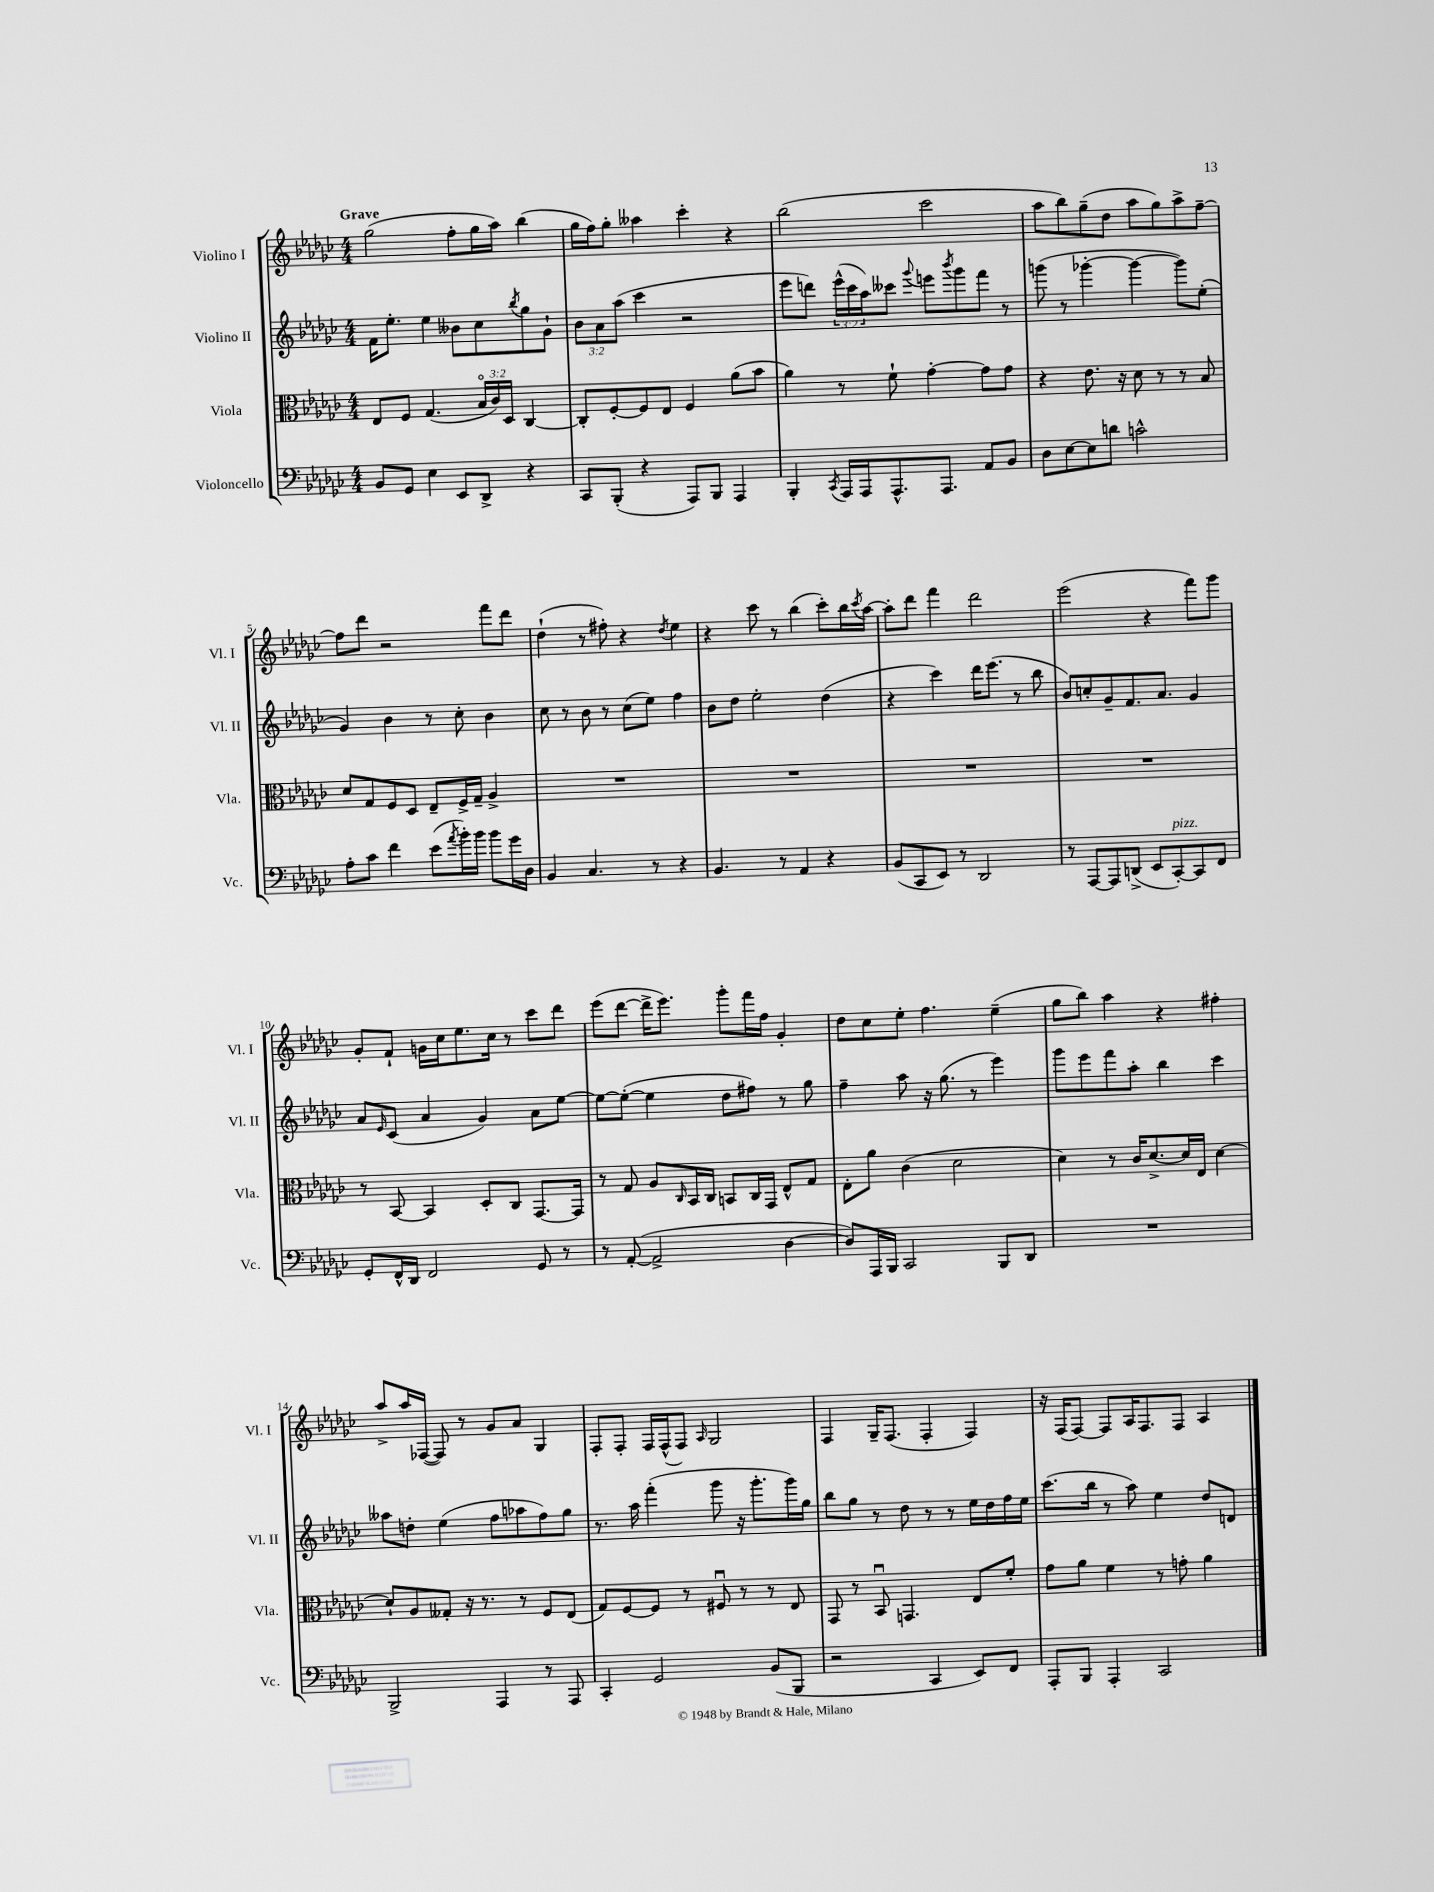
<<
\new StaffGroup <<
\new Staff = "s0" \with { instrumentName = "Violino I" shortInstrumentName = "Vl. I" } {
    \clef treble \key ges \major \numericTimeSignature \time 4/4 \tempo "Grave"
    ges''2( f''8-. ges''16 aes''16) bes''4( |
    ges''16 f''16) ges''8-. aeses''4 ces'''4-. r4 |
    bes''2( ces'''2 |
    aes''8 bes''8) ges''8--( des''8 aes''8 ges''8) aes''8-> f''8~-- |
    f''8 des'''8 r2 f'''8 des'''8 |
    des''4-!( r8 fis''8-.) r4 \acciaccatura { des''8 } ees''4 |
    r4 ces'''8 r8 bes''4( ces'''8-.) bes''16 \acciaccatura { ces'''8 } aes''16~ |
    aes''8-. des'''8 f'''4 des'''2 |
    ees'''2( r4 f'''8) ges'''8 |
    ges'8-. f'8-! g'16 ces''16 ees''8. ces''16 r8 ces'''8 des'''8 |
    ees'''8( des'''8~ des'''16-> ees'''8.) ges'''8-. f'''16 f''16 ges'4-. |
    des''8 ces''8 ees''8-. f''4. ees''4--( |
    ges''8 bes''8) aes''4 r4 fis''4-. |
    aes''8-> aes''16 fes16~( fes8) r8 ges'8 aes'8 ges4 |
    f8-. f8-. f16 f16-^( f8) \grace { aes16 } ges2 |
    f4 ges16-- f8.( f4-. f4) |
    r16 f16( f8~) f8 aes16 f8. f8 aes4 \bar "|." |
}
\new Staff = "s1" \with { instrumentName = "Violino II" shortInstrumentName = "Vl. II" } {
    \clef treble \key ges \major \numericTimeSignature \time 4/4 \override Staff.TupletNumber.text = #tuplet-number::calc-fraction-text
    f'16 ees''8.-. ees''4 beses'8 ces''8 \acciaccatura { bes''8 } ges''8 ges'8-! |
    \tuplet 3/2 { bes'8 aes'8 aes''8( } ces'''4 r2 |
    ees'''8 d'''8) \tuplet 3/2 { ees'''16-^( ces'''16 aes''16) } ceses'''8 \appoggiatura { ges'''8 } e'''8 \acciaccatura { bes'''8 } ges'''8 f'''8 r8 |
    g'''8( r8 ges'''4~-. ges'''4~ ges'''8) ees''8-.( |
    ges'4) bes'4 r8 ces''8-. bes'4 |
    ces''8 r8 bes'8 r8 ces''8( ees''8) f''4 |
    bes'8 des''8 ees''2-. des''4( |
    r4 ces'''4) des'''16 ees'''8.( r8 bes''8 |
    bes'8) c''8-. ges'8-- f'8. aes'8. ges'4 |
    aes'8 \grace { ees'16 } ces'8( aes'4 ges'4) aes'8 ees''8~ |
    ees''8~ ees''8~-.( ees''4 des''8 fis''8) r8 ges''8 |
    f''4-- aes''8 r16 ges''8.( r8 ees'''4) |
    ges'''8 ees'''8 f'''8 aes''8-. bes''4 ces'''4 |
    aeses''8 d''8-. ees''4( f''8 aes''8 f''8) ges''8 |
    r8. aes''16 f'''4-.( ges'''8 r16 ges'''8.-. ges'''16) ges''16 |
    bes''8 ges''8 r8 des''8 r8 r8 ees''16 des''16 f''16 ees''16 |
    ces'''8.( bes''16 r8 aes''8) ees''4 des''8 d'8 \bar "|." |
}
\new Staff = "s2" \with { instrumentName = "Viola" shortInstrumentName = "Vla." } {
    \clef alto \key ges \major \numericTimeSignature \time 4/4 \override Staff.TupletNumber.text = #tuplet-number::calc-fraction-text
    ees8 f8 ges4.( \tuplet 3/2 { bes16\flageolet ces'16) des16 } ces4~ |
    ces8-. f8~-. f8 ees8 f4 aes'8( bes'8 |
    aes'4) r8 f'8-! ges'4~-. ges'8 ges'8 |
    r4 ees'8. r16 des'8 r8 r8 bes8 |
    des'8 ges8 f8 des8 ees8-- f16-> ges16-- aes4-> |
    R1 |
    R1 |
    R1 |
    R1 |
    r8 bes,8~ bes,4 des8-. ces8 ges,8.~ ges,16 |
    r8 ges8 aes8 \grace { ces16 } bes,16 ces16 b,8 ces16 ges,16 ees8-^ ges8 |
    ees8-. aes'8 ces'4( des'2 |
    des'4) r8 ces'16 des'8.~-> des'16 ees16 des'4~ |
    des'8-! aes8 geses8-. r16 r8. r8 f8 ees8( |
    ges8) f8~ f8 r8 fis8\downbow r8 r8 ees8 |
    ges,8 r8 bes,8\downbow g,4. ees8 f'8-. |
    ges'8 aes'8 f'4 r8 g'8-. aes'4 \bar "|." |
}
\new Staff = "s3" \with { instrumentName = "Violoncello" shortInstrumentName = "Vc." } {
    \clef bass \key ges \major \numericTimeSignature \time 4/4
    bes,8 ges,8 ees4 ees,8 des,8-> r4 |
    ces,8 bes,,8-.( r4 aes,,8) bes,,8 aes,,4 |
    bes,,4-. \acciaccatura { ces,8 } aes,,16 aes,,16 aes,,8.-^ aes,,8. aes,8 bes,8 |
    des8 ees8~ ees8 d'8 c'2-^ |
    aes8-. ces'8 f'4 ees'8( \acciaccatura { aes'8 } bes'16-.) bes'16 bes'8 ges'16 des16 |
    bes,4 ces4. r8 r4 |
    bes,4. r8 aes,4 r4 |
    bes,8( ces,8 ees,8) r8 des,2 |
    r8 aes,,8~ aes,,8 d,8->( ees,8 ces,8~-.^\markup { \italic "pizz." }) ces,8 f,8 |
    ges,8-. f,16-^ des,16 f,2 ges,8 r8 |
    r8 aes,8~-.( aes,2-> des4~ |
    des8) aes,,16 bes,,16 ces,2 bes,,8 des,8 |
    R1 |
    bes,,2-> aes,,4 r8 aes,,8 |
    ces,4-. ges,2 bes,8( bes,,8 |
    r2 ces,4 ees,8) f,8 |
    aes,,8-. bes,,8 aes,,4-. ces,2 \bar "|." |
}
>>
>>
